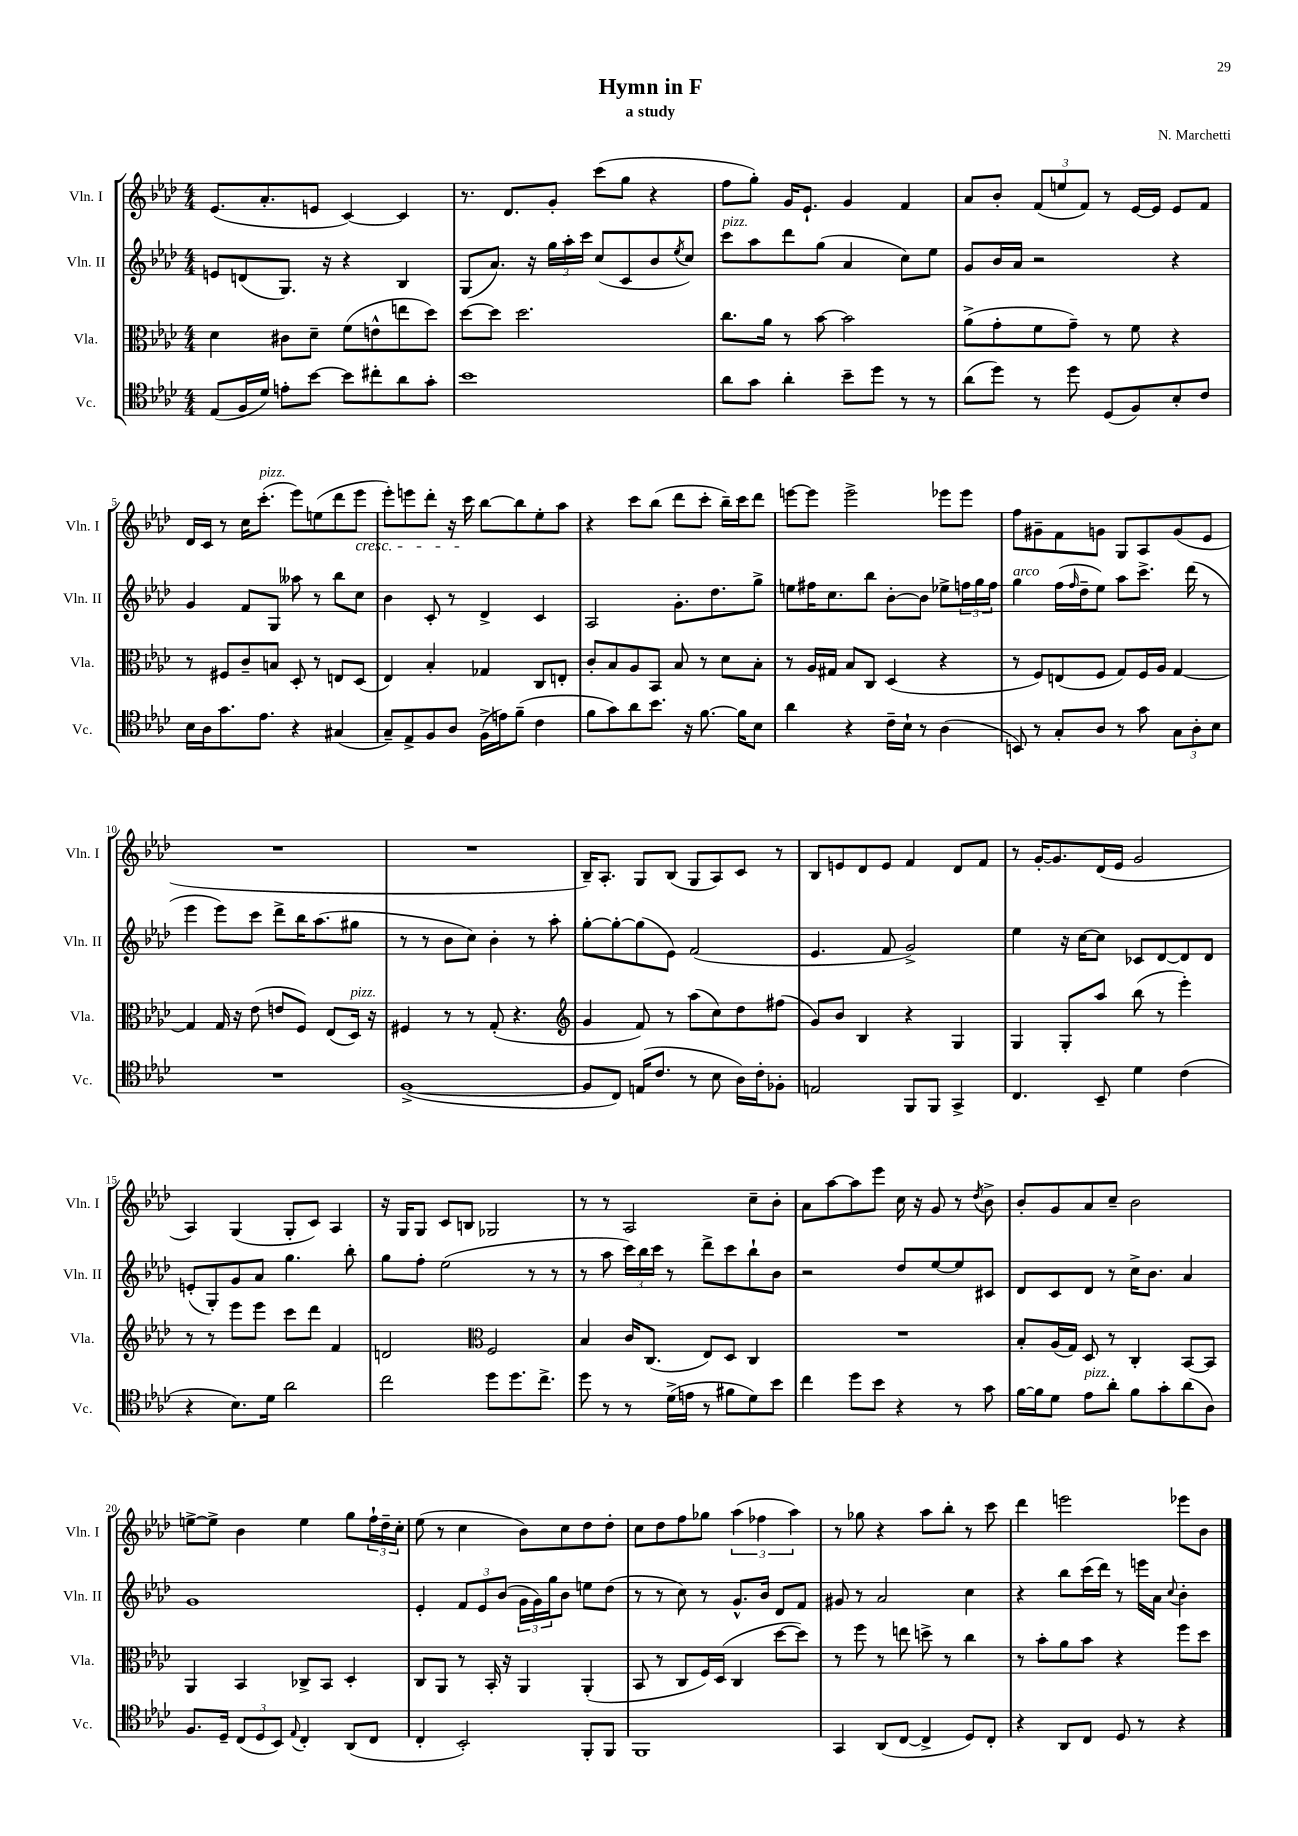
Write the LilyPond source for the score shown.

\header { title = "Hymn in F" composer = "N. Marchetti" subtitle = "a study" }
<<
\new StaffGroup <<
\new Staff = "s0" \with { instrumentName = "Vln. I" shortInstrumentName = "Vln. I" } {
    \clef treble \key aes \major \numericTimeSignature \time 4/4
    ees'8.( aes'8.-. e'8 c'4~) c'4 |
    r8. des'8. g'8-. c'''8( g''8 r4 |
    f''8 g''8-.) g'16 ees'8.-! g'4 f'4 |
    aes'8 bes'8-. \tuplet 3/2 { f'8( e''8 f'8) } r8 ees'16~ ees'16 ees'8 f'8 |
    des'16 c'16 r8 c''16 c'''8.-.^\markup { \italic "pizz." }( ees'''8) e''8( des'''8 ees'''8\cresc |
    ees'''8-.) e'''8 des'''8-. r16 c'''16\! bes''8~ bes''8 ees''8-. aes''8 |
    r4 c'''8 bes''8( des'''8 c'''8-. bes''16--) c'''16 des'''8 |
    e'''8~ e'''8 e'''2-> ees'''8 ees'''8 |
    f''8 gis'8-- f'8 g'8 g8 aes8 g'8( ees'8 |
    R1 |
    R1 |
    bes16--) aes8.-. g8 bes8( g8 aes8) c'8 r8 |
    bes8 e'8 des'8 e'8 f'4 des'8 f'8 |
    r8 g'16~-. g'8. des'16( ees'16 g'2 |
    aes4) g4( g8-. c'8) aes4 |
    r16 g16 g8 c'8 b8 ges2 |
    r8 r8 aes2 c''8-- bes'8-. |
    aes'8 aes''8~ aes''8 ees'''8 c''16 r16 g'8 r8 \acciaccatura { des''8 } bes'8-> |
    bes'8-. g'8 aes'8 c''8-- bes'2 |
    e''8~-> e''8-> bes'4 e''4 g''8 \tuplet 3/2 { f''16-! des''16-- c''16-. } |
    ees''8( r8 c''4 bes'8) c''8 des''8 des''8-. |
    c''8 des''8 f''8 ges''8 \tuplet 3/2 { aes''4( fes''4 aes''4) } |
    r8 ges''8 r4 aes''8 bes''8-. r8 c'''8 |
    des'''4 e'''2 ees'''8 bes'8 \bar "|." |
}
\new Staff = "s1" \with { instrumentName = "Vln. II" shortInstrumentName = "Vln. II" } {
    \clef treble \key aes \major \numericTimeSignature \time 4/4
    e'8 d'8( g8.) r16 r4 bes4 |
    g8( aes'8.) r16 \tuplet 3/2 { g''16 aes''16-. c'''16 } c''8( c'8 bes'8 \acciaccatura { ees''8 } c''8) |
    c'''8^\markup { \italic "pizz." } aes''8 des'''8 g''8( aes'4 c''8) ees''8 |
    g'8 bes'16 aes'16 r2 r4 |
    g'4 f'8 g8 aeses''8 r8 bes''8 c''8 |
    bes'4 c'8-. r8 des'4-> c'4 |
    aes2 g'8.-. des''8. g''8-> |
    e''8 fis''16 c''8. bes''8 bes'8~-. bes'8 ees''8-> \tuplet 3/2 { f''16 g''16 f''16 } |
    g''4^\markup { \italic "arco" } f''16( \grace { f''16 } des''16-- ees''8) aes''8 c'''8.-> des'''16( r8 |
    ees'''4 ees'''8) c'''8 des'''8-> bes''16 aes''8.( gis''8 |
    r8 r8 bes'8 c''8) bes'4-. r8 aes''8-. |
    g''8~-. g''8~-. g''8( ees'8) f'2( |
    ees'4. f'8 g'2->) |
    ees''4 r16 c''16~ c''8 ces'8 des'8~ des'8 des'8 |
    e'8-.( g8-.) g'8 aes'8 g''4. bes''8-. |
    g''8 f''8-. ees''2( r8 r8 |
    r8 aes''8 \tuplet 3/2 { c'''16) bes''16 c'''16 } r8 des'''8-> c'''8 bes''8-! bes'8 |
    r2 des''8 ees''8~ ees''8 cis'8 |
    des'8 c'8 des'8 r8 c''16-> bes'8. aes'4 |
    g'1 |
    ees'4-. \tuplet 3/2 { f'8 ees'8 bes'8( } \tuplet 3/2 { g'16 g'16) g''16 } bes'8 e''8 des''8( |
    r8 r8 c''8) r8 g'8.-^ bes'16 des'8 f'8 |
    gis'8 r8 aes'2 c''4 |
    r4 bes''8 c'''16( des'''16) r8 e'''16 aes'16 \appoggiatura { c''8 } bes'4-. \bar "|." |
}
\new Staff = "s2" \with { instrumentName = "Vla." shortInstrumentName = "Vla." } {
    \clef alto \key aes \major \numericTimeSignature \time 4/4
    des'4 cis'8 des'8-- f'8( e'8-^ e''8 des''8) |
    des''8~ des''8 des''2. |
    c''8. aes'16 r8 bes'8~ bes'2 |
    aes'8->( g'8-. f'8 g'8--) r8 f'8 r4 |
    r8 fis8 c'8-- b8 des8-. r8 e8 des8( |
    ees4) bes4-. ges4 c8 e8-. |
    c'8-. bes8 aes8 bes,8 bes8 r8 des'8 bes8-. |
    r8 aes16 gis16 bes8 c8 des4( r4 |
    r8 f8) e8( f8 g8) f16 aes16 g4~ |
    g4 g16 r16 ees'8( e'8 f8) ees8( des16^\markup { \italic "pizz." }) r16 |
    fis4 r8 r8 g8-.( r4. |
    \clef treble g'4 f'8) r8 aes''8( c''8) des''8 fis''8( |
    g'8) bes'8 bes4 r4 g4 |
    g4 g8-. aes''8 bes''8( r8 ees'''4-.) |
    r8 r8 ees'''8 ees'''8 c'''8 des'''8 f'4 |
    d'2 \clef alto f2 |
    bes4 c'16 c8.( ees8) des8 c4 |
    R1 |
    bes8-. aes16( g16) des8 r8 c4-. bes,8~ bes,8 |
    aes,4 bes,4 ces8-> bes,8 des4-. |
    c8 aes,8 r8 bes,16-. r16 aes,4 aes,4-.( |
    bes,8 r8 c8 f16) des16( c4 des''8~ des''8) |
    r8 f''8 r8 e''8 d''8-> r8 c''4 |
    r8 bes'8-. aes'8 bes'8 r4 f''8 des''8 \bar "|." |
}
\new Staff = "s3" \with { instrumentName = "Vc." shortInstrumentName = "Vc." } {
    \clef tenor \key aes \major \numericTimeSignature \time 4/4
    ees8( f16 des'16) e'8-. bes'8~ bes'8 cis''8-. aes'8 g'8-. |
    bes'1 |
    aes'8 g'8 aes'4-. bes'8-- des''8 r8 r8 |
    aes'8( des''8) r8 des''8 des8( f8) bes8-. c'8 |
    bes16 aes16 g'8. ees'8. r4 gis4( |
    g8--) ees8-> f8 aes8 f16->( e'16) f'8--( c'4 |
    f'8 g'8) aes'8 bes'8. r16 f'8.~ f'16 bes8 |
    aes'4 r4 c'16-- bes16-! r8 aes4( |
    b,8) r8 g8-. aes8 r8 g'8 \tuplet 3/2 { g8 aes8-. bes8 } |
    R1 |
    f1~->( |
    f8 c8) e16( c'8. r8 bes8 aes16) c'16-. fes8-. |
    e2 f,8 f,8 g,4-> |
    c4. bes,8-- des'4 c'4( |
    r4 bes8.) des'16 aes'2 |
    c''2 des''8 des''8. c''8.-> |
    des''8 r8 r8 des'16->( e'16 r8 fis'8 des'8) bes'8 |
    c''4 des''8 bes'8 r4 r8 g'8 |
    f'16~ f'16 des'8 ees'8^\markup { \italic "pizz." } aes'8-. f'8 g'8-. aes'8( aes8) |
    f8. des16-- \tuplet 3/2 { c8( des8 bes,8) } \appoggiatura { ees8 } c4-. aes,8( c8 |
    c4-. bes,2-.) f,8-. f,8 |
    f,1 |
    g,4 aes,8( c8~ c4-> des8) c8-. |
    r4 aes,8 c8 des8 r8 r4 \bar "|." |
}
>>
>>
